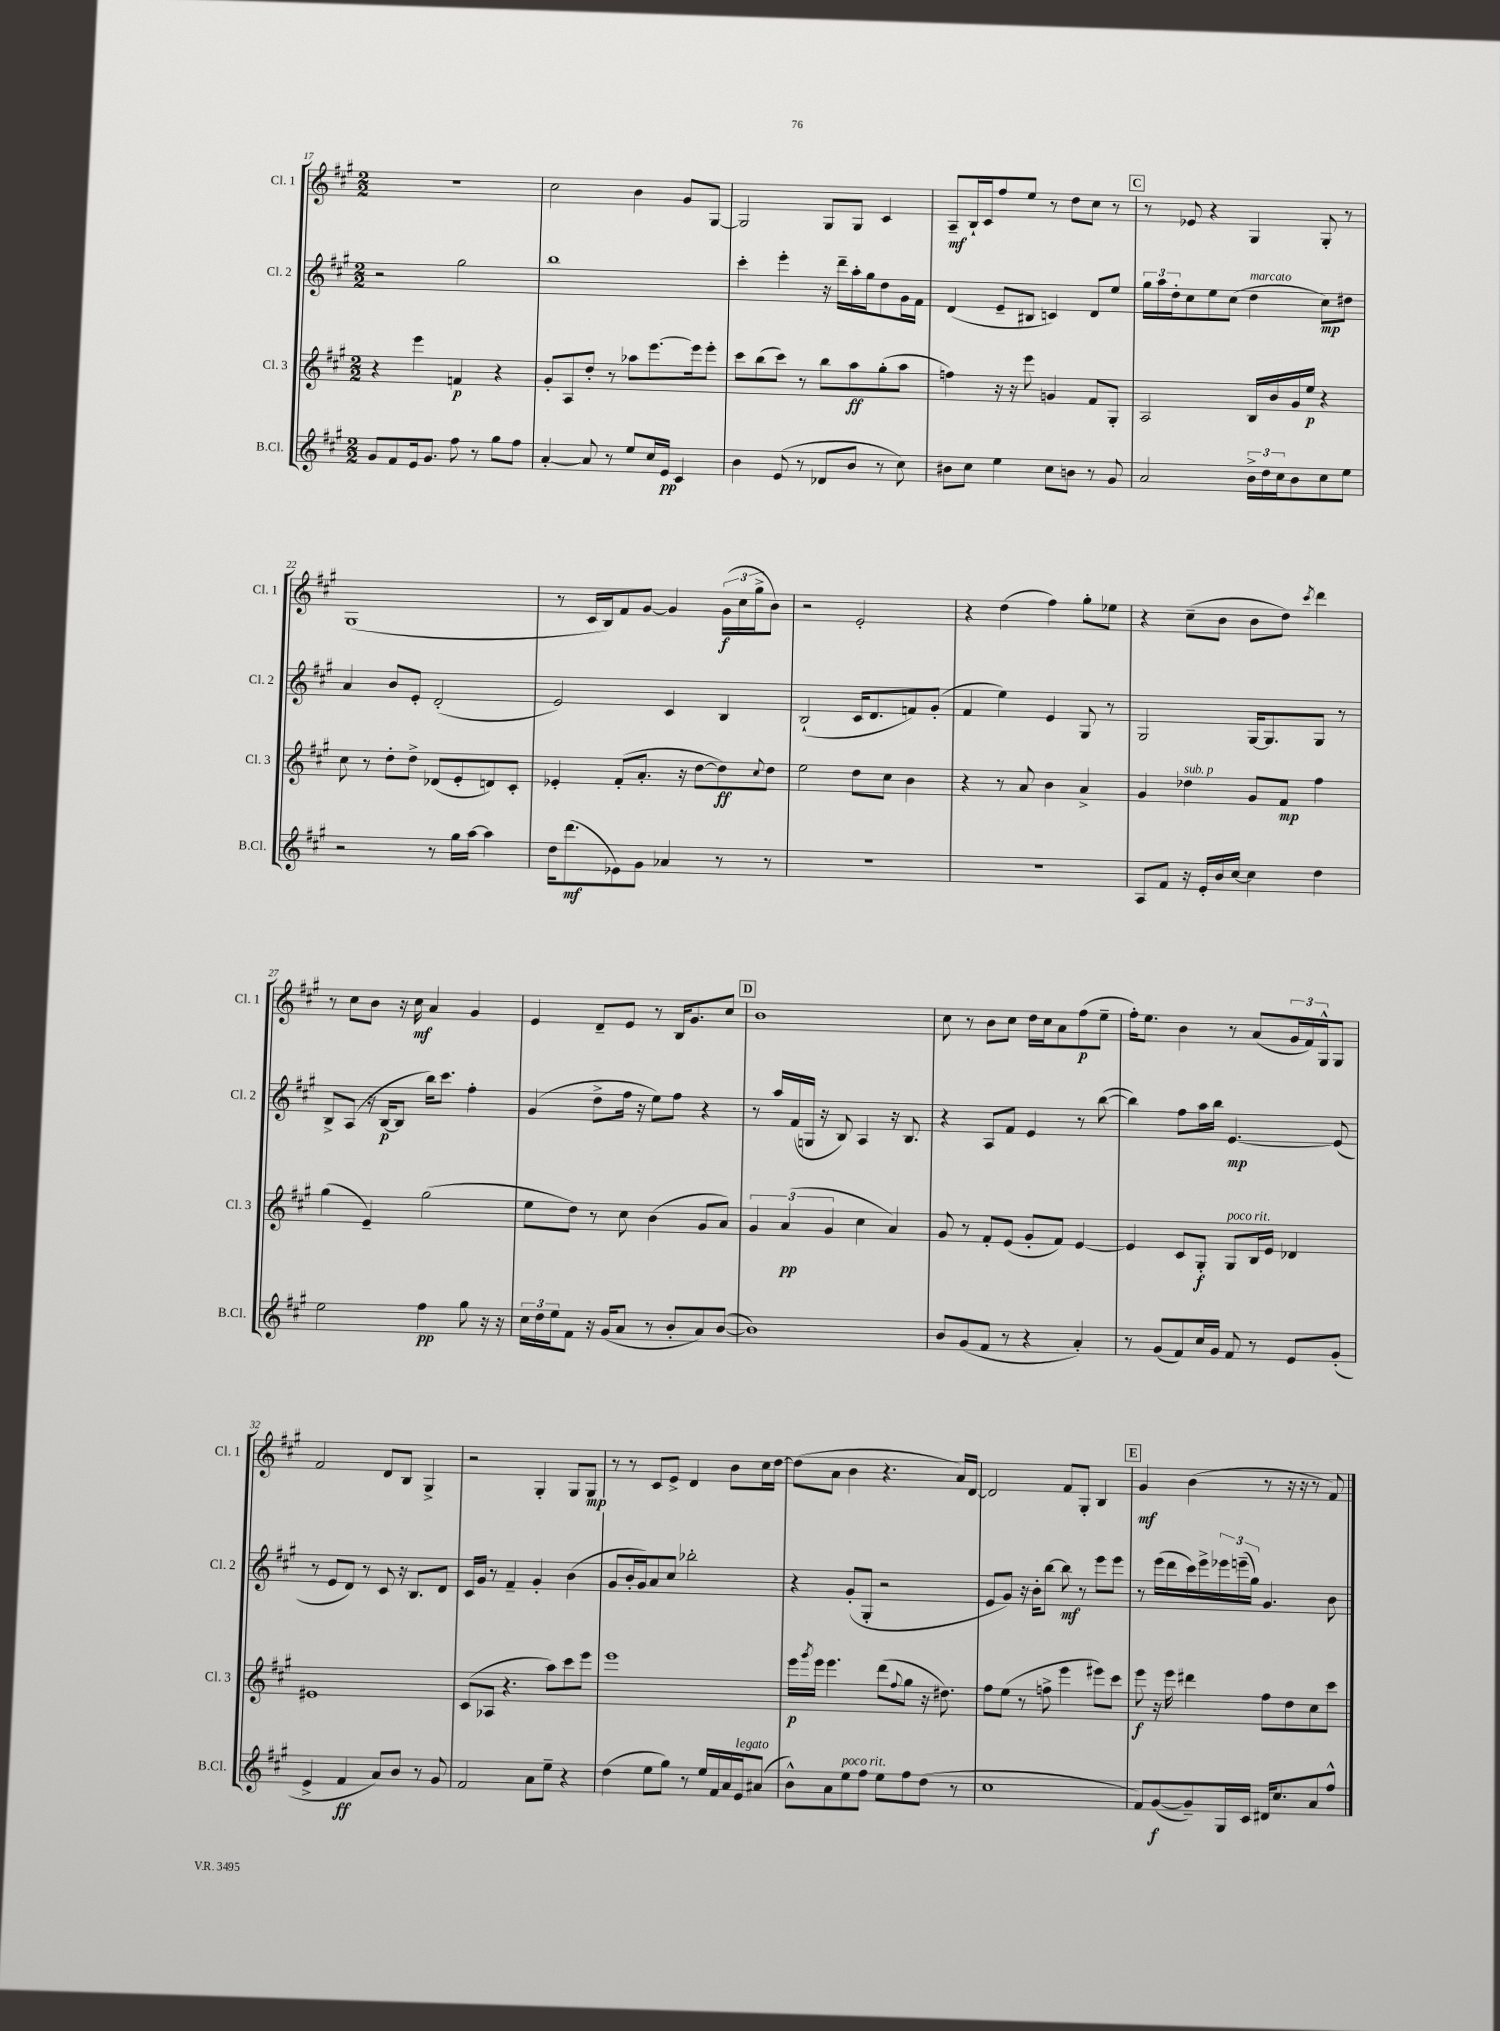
<<
\new StaffGroup <<
\new Staff = "s0" \with { instrumentName = "Cl. 1" shortInstrumentName = "Cl. 1" } {
    \clef treble \key a \major \numericTimeSignature \time 2/2
    R1 |
    cis''2 b'4 gis'8 gis8~ |
    gis2 gis8 gis8 cis'4 |
    a8--\mf b16-! cis'16 fis''8 e''8 r8 d''8 cis''8 r8 |
    \mark \markup { \box "C" } r8 ees'8 r4 gis4 gis8-. r8 |
    gis1( |
    r8 cis'16 b16) fis'8 gis'8~ gis'4 \tuplet 3/2 { gis'16\f( cis''16 gis''16-> } b'8) |
    r2 e'2-. |
    r4 d''4( fis''4) gis''8-. ees''8 |
    r4 cis''8--( b'8 b'8 d''8) \acciaccatura { cis'''8 } d'''4 |
    r8 cis''8 b'8 r16 cis''16\mf a'4 gis'4 |
    e'4 d'8-- e'8 r8 b16 gis'8. cis''8 |
    \mark \markup { \box "D" } b'1 |
    cis''8 r8 b'8 cis''8 d''16 cis''16 a'8 fis''8\p( e''8-- |
    fis''16-.) e''8. b'4 r8 a'8( \tuplet 3/2 { gis'16 fis'16) gis16-^ } gis8 |
    fis'2 d'8 b8 gis4-> |
    r2 gis4-. gis8 gis8\mp |
    r8 r8 cis'8 e'8-> d'4 b'8 cis''16 d''16~ |
    d''8( a'8 b'4 r4. a'16) d'16~ |
    d'2 fis'8 gis8-. b4 |
    \mark \markup { \box "E" } gis'4\mf b'4( r8 r16 r16 r8 fis'8) \bar "|." |
}
\new Staff = "s1" \with { instrumentName = "Cl. 2" shortInstrumentName = "Cl. 2" } {
    \clef treble \key a \major \numericTimeSignature \time 2/2
    r2 gis''2 |
    b''1 |
    cis'''4-. e'''4-. r16 d'''16-- a''16-. gis''16 d''8 gis'16 fis'16 |
    d'4( e'8-- bis8 c'4) d'8 e''8 |
    \mark \markup { \box "C" } \tuplet 3/2 { gis''16 a''16 d''16-. } cis''8 e''8 cis''8( d''4^\markup { \italic "marcato" } cis''8\mp) dis''8 |
    a'4 b'8 e'8-. d'2-.( |
    e'2) cis'4 b4 |
    b2-!( cis'16 d'8. f'8) gis'8-.( |
    fis'4 e''4) e'4 gis8 r8 |
    gis2 gis16~ gis8. gis8 r8 |
    b8-> a8( r16 b16~\p b8 b''16) cis'''8. fis''4-. |
    gis'4( d''8-> fis''16 r16 e''8) fis''8 r4 |
    \mark \markup { \box "D" } r8 a''16 fis'16( g16 r16 b8) a4 r16 b8. |
    r4 a8 fis'8 e'4 r8 b''8~( |
    b''4) fis''8 a''16 b''16 e'4.~\mp e'8( |
    r8 e'8 d'8) r8 cis'8 r16 b8. d'8 |
    cis'16 gis'16 r8 fis'4-- gis'4-. b'4( |
    gis'8 b'16-. gis'16) a'8 cis''8 bes''2-. |
    r4 gis'8-.( gis8-. r2 |
    e'8 gis'8) r16 b'16-. b''8~ b''8\mf r8 e'''8 e'''8 |
    \mark \markup { \box "E" } r8 e'''16( d'''16 cis'''16) e'''16-> \tuplet 3/2 { ees'''16 e'''16--( gis''16) } gis'4. b'8 \bar "|." |
}
\new Staff = "s2" \with { instrumentName = "Cl. 3" shortInstrumentName = "Cl. 3" } {
    \clef treble \key a \major \numericTimeSignature \time 2/2
    r4 e'''4 f'4\p r4 |
    gis'8-. a8 d''8-. r8 aes''8 e'''8.~ e'''16 e'''8-. |
    cis'''8 b''8( cis'''8) r8 b''8 a''8\ff gis''8-.( a''8 |
    f''4) r16 r16 e'''8 g'4 fis'8 gis8-. |
    \mark \markup { \box "C" } a2 b16 b'16 gis'16 e''16\p r4 |
    cis''8 r8 d''8-. d''8-> des'8( e'8-. d'8) cis'8-. |
    ees'4-. fis'8-.( a'8.-. r16 d''8~ d''8\ff) \appoggiatura { cis''8 } d''8 |
    e''2 d''8 cis''8 b'4 |
    r4 r8 a'8 b'4 a'4-> |
    gis'4 des''4^\markup { \italic "sub. p" } gis'8 fis'8\mp fis''4 |
    gis''4( e'4--) gis''2( |
    e''8 d''8) r8 cis''8 b'4( gis'8 a'8) |
    \mark \markup { \box "D" } \tuplet 3/2 { gis'4 a'4\pp( gis'4 } cis''4 a'4) |
    gis'8 r8 fis'8-. e'8( gis'8-. fis'8) e'4~ |
    e'4 cis'8 gis8-.\f gis8^\markup { \italic "poco rit." } b16 e'16 des'4 |
    eis'1 |
    cis'8( aes8 r4. a''8) cis'''8 e'''8 |
    e'''1 |
    e'''16\p \acciaccatura { gis'''8 } e'''16 e'''4. d'''8( \appoggiatura { fis''8 } gis''8 r16 dis''8.) |
    fis''8 e''8( r8 f''8-> e'''4 eis'''8) cis'''8 |
    \mark \markup { \box "E" } e'''8\f r16 e'''16 dis'''4 fis''8 d''8 cis''8 cis'''8 \bar "|." |
}
\new Staff = "s3" \with { instrumentName = "B.Cl." shortInstrumentName = "B.Cl." } {
    \clef treble \key a \major \numericTimeSignature \time 2/2
    gis'8 fis'8 e'16 gis'8. fis''8 r8 gis''8 fis''8 |
    a'4~-. a'8 r8 e''8 cis''16 e'16\pp cis'4 |
    b'4 e'8( r8 des'8 b'8 r8 cis''8) |
    bis'8 cis''8 e''4 cis''8 b'8 r8 gis'8 |
    \mark \markup { \box "C" } a'2 \tuplet 3/2 { b'16-> d''16 cis''16 } b'8 cis''8 e''8 |
    r2 r8 gis''16 a''16~ a''4 |
    d''16 d'''8.\mf( ees'8) gis'8 aes'4 r8 r8 |
    R1 |
    R1 |
    a8 fis'8 r16 e'16-. b'16 cis''16~ cis''4 d''4 |
    e''2 fis''4\pp gis''8 r16 r16 |
    \tuplet 3/2 { cis''16 d''16 e''16 } fis'8 r16 gis'16( a'8 r8 b'8-. a'8) b'8~( |
    \mark \markup { \box "D" } b'1) |
    b'8 gis'8( fis'8 r8 r4 a'4-.) |
    r8 gis'8( fis'8) cis''16 gis'16 fis'8 r8 e'8 gis'8-.( |
    e'4-> fis'4\ff a'8) b'8 r8 gis'8 |
    fis'2 a'8 e''8-- r4 |
    d''4( e''8 gis''8) r8 e''16 fis'16 a'16 e'16^\markup { \italic "legato" } ais'8( |
    b'8-^) a'8 e''8^\markup { \italic "poco rit." } fis''8 e''8 fis''8 d''8( r8 |
    cis''1 |
    \mark \markup { \box "E" } fis'8) gis'8~\f( gis'8--) gis16 cis'16 dis'16 cis''8. a'8 fis''8-^ \bar "|." |
}
>>
>>
\layout { \context { \Score currentBarNumber = #17 } }
